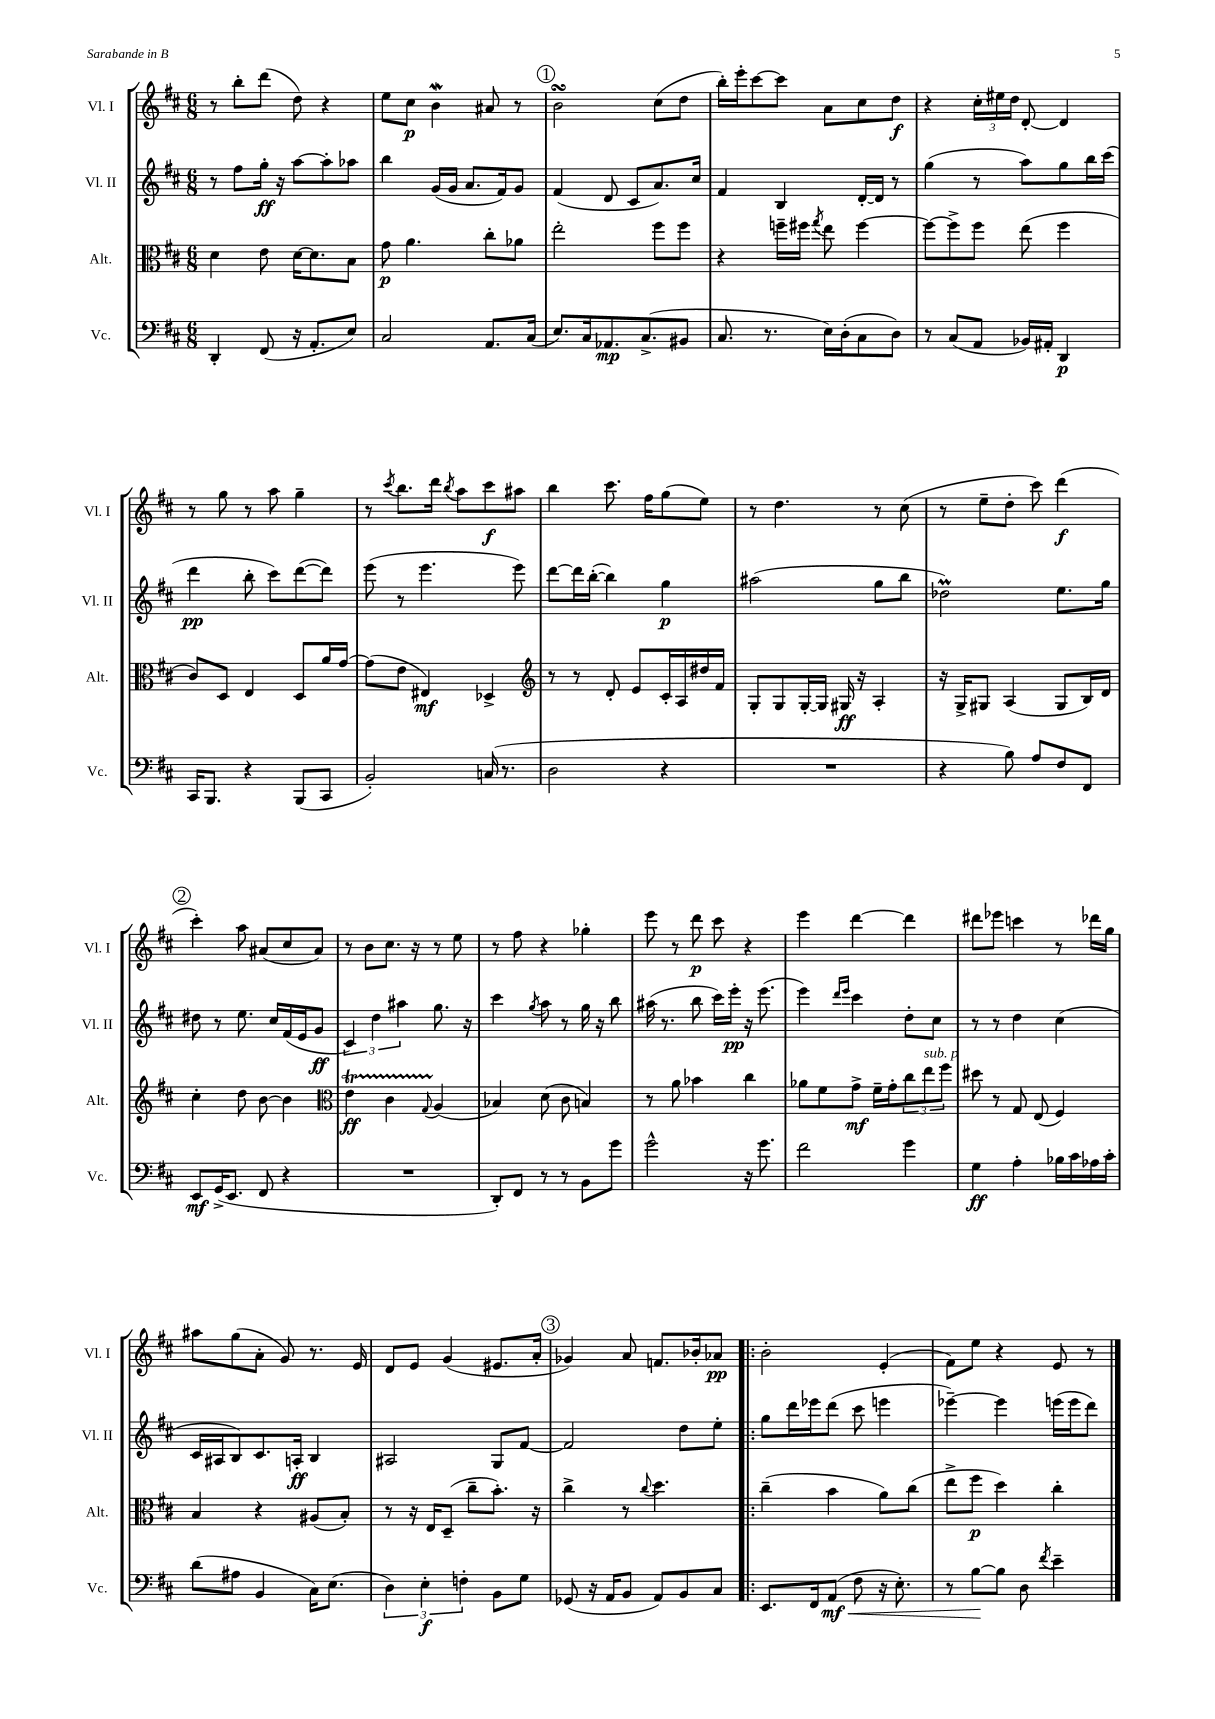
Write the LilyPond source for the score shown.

<<
\new StaffGroup <<
\new Staff = "s0" \with { instrumentName = "Vl. I" shortInstrumentName = "Vl. I" } {
    \clef treble \key d \major \numericTimeSignature \time 6/8
    r8 b''8-. d'''8( d''8) r4 |
    e''8 cis''8\p b'4\mordent ais'8 r8 |
    \mark \markup { \circle "1" } b'2\turn cis''8( d''8 |
    b''16-.) e'''16-. cis'''8~ cis'''8 a'8 cis''8 d''8\f |
    r4 \tuplet 3/2 { cis''16-. eis''16 d''16 } d'8~-. d'4 |
    r8 g''8 r8 a''8 g''4-- |
    r8 \acciaccatura { cis'''8 } b''8. d'''16 \acciaccatura { b''8 } a''8 cis'''8\f ais''8 |
    b''4 cis'''8. fis''16 g''8( e''8) |
    r8 d''4. r8 cis''8( |
    r8 e''8-- d''8-. cis'''8) d'''4\f( |
    \mark \markup { \circle "2" } cis'''4-.) a''8 ais'8( cis''8 ais'8) |
    r8 b'8 cis''8. r16 r8 e''8 |
    r8 fis''8 r4 ges''4-. |
    e'''8 r8 d'''8\p cis'''8 r4 |
    e'''4 d'''4~ d'''4 |
    dis'''8 ees'''8 c'''4 r8 des'''16 g''16 |
    ais''8 g''8( a'8-. g'8) r8. e'16 |
    d'8 e'8 g'4( eis'8. a'16-. |
    \mark \markup { \circle "3" } ges'4) a'8 f'8. bes'16-. aes'8\pp |
    \bar ".|:" b'2-. e'4-.( |
    fis'8) e''8 r4 e'8 r8 \bar "|." |
}
\new Staff = "s1" \with { instrumentName = "Vl. II" shortInstrumentName = "Vl. II" } {
    \clef treble \key d \major \numericTimeSignature \time 6/8
    r8 fis''8 g''16-.\ff r16 a''8~ a''8-. aes''8 |
    b''4 g'16( g'16 a'8. fis'16) g'8 |
    \mark \markup { \circle "1" } fis'4( d'8 cis'8 a'8.) cis''16 |
    fis'4 b4 d'16~-. d'16 r8 |
    g''4( r8 a''8) g''8 b''16 cis'''16( |
    d'''4\pp b''8-. cis'''8) d'''8~( d'''8) |
    e'''8( r8 e'''4. e'''8) |
    d'''8~ d'''16 b''16~-.( b''4) g''4\p |
    ais''2( g''8 b''8 |
    des''2\prall) e''8. g''16 |
    \mark \markup { \circle "2" } dis''8 r8 e''8. cis''16 fis'16( e'16 g'8\ff |
    \tuplet 3/2 { cis'4) d''4 ais''4 } g''8. r16 |
    cis'''4 \acciaccatura { g''8 } a''8 r8 g''16 r16 b''8 |
    ais''16( r8. b''8 cis'''16) e'''16-.\pp r16 e'''8.( |
    e'''4) \grace { d'''16 e'''16 } cis'''4 d''8-. cis''8 |
    r8 r8 d''4 cis''4( |
    cis'16 ais16 b8) cis'8. a16-.\ff b4 |
    ais2 g8 fis'8~ |
    \mark \markup { \circle "3" } fis'2 d''8 e''8-. |
    \bar ".|:" g''8 d'''16 ees'''16 d'''8( cis'''8 e'''4 |
    ees'''4~--) ees'''4 e'''16( e'''16 d'''8) \bar "|." |
}
\new Staff = "s2" \with { instrumentName = "Alt." shortInstrumentName = "Alt." } {
    \clef alto \key d \major \numericTimeSignature \time 6/8
    d'4 e'8 d'16~ d'8. b8 |
    g'8\p a'4. cis''8-. aes'8 |
    \mark \markup { \circle "1" } e''2-. fis''8 fis''8 |
    r4 f''16-- fis''16 \acciaccatura { g''8 } e''8 fis''4~ |
    fis''8~ fis''8-> fis''8 e''8( fis''4 |
    cis'8) d8 e4 d8 a'16 g'16~ |
    g'8( e'8 eis4\mf) des4-> |
    \clef treble r8 r8 d'8-. e'8 cis'16-. a16 dis''16 fis'16 |
    g8-. g8 g16~-. g16 gis16\ff r16 a4-. |
    r16 g16-> gis8 a4( gis8 b16) d'16 |
    \mark \markup { \circle "2" } cis''4-. d''8 b'8~ b'4 |
    \clef alto e'4\startTrillSpan\ff cis'4 \appoggiatura { g8 } a4\stopTrillSpan( |
    bes4) d'8( cis'8 b4) |
    r8 a'8 bes'4 cis''4 |
    aes'8 fis'8 g'8->\mf fis'16-- g'16-. \tuplet 3/2 { cis''8 e''8^\markup { \italic "sub. p" } fis''8 } |
    dis''8 r8 g8 e8( fis4) |
    b4 r4 ais8( b8-.) |
    r8 r16 e16 d8--( cis''8-- b'8.-.) r16 |
    \mark \markup { \circle "3" } cis''4-> r8 \appoggiatura { cis''8 } d''4. |
    \bar ".|:" cis''4--( b'4 a'8) cis''8( |
    e''8-> fis''8\p d''4) cis''4-. \bar "|." |
}
\new Staff = "s3" \with { instrumentName = "Vc." shortInstrumentName = "Vc." } {
    \clef bass \key d \major \numericTimeSignature \time 6/8
    d,4-. fis,8( r16 a,8.-. e8) |
    cis2 a,8. cis16( |
    \mark \markup { \circle "1" } e8.) cis16 aes,8.\mp cis8.->( bis,8 |
    cis8. r8. e16) d16-.( cis8 d8) |
    r8 cis8( a,8 bes,16) ais,16-. d,4\p |
    cis,16 b,,8. r4 b,,8( cis,8 |
    b,2-.) c16( r8. |
    d2 r4 |
    R2. |
    r4 b8) a8 fis8 fis,8 |
    \mark \markup { \circle "2" } e,8\mf g,16->( e,8. fis,8 r4 |
    R2. |
    d,8-.) fis,8 r8 r8 b,8 g'8 |
    g'2-^ r16 g'8. |
    fis'2 g'4 |
    g4\ff a4-. bes16 cis'16 aes16 cis'16-. |
    d'8( ais8 b,4 cis16) e8.( |
    \tuplet 3/2 { d4) e4-.\f f4-. } b,8 g8 |
    \mark \markup { \circle "3" } ges,8( r16 a,16 b,8 a,8) b,8 cis8 |
    \bar ".|:" e,8. fis,16 a,8\mf\<( fis8 r16 e8.-.) |
    r8 b8~\! b8 d8 \acciaccatura { fis'8 } e'4-- \bar "|." |
}
>>
>>
\layout { \context { \Score \remove "Bar_number_engraver" } }
